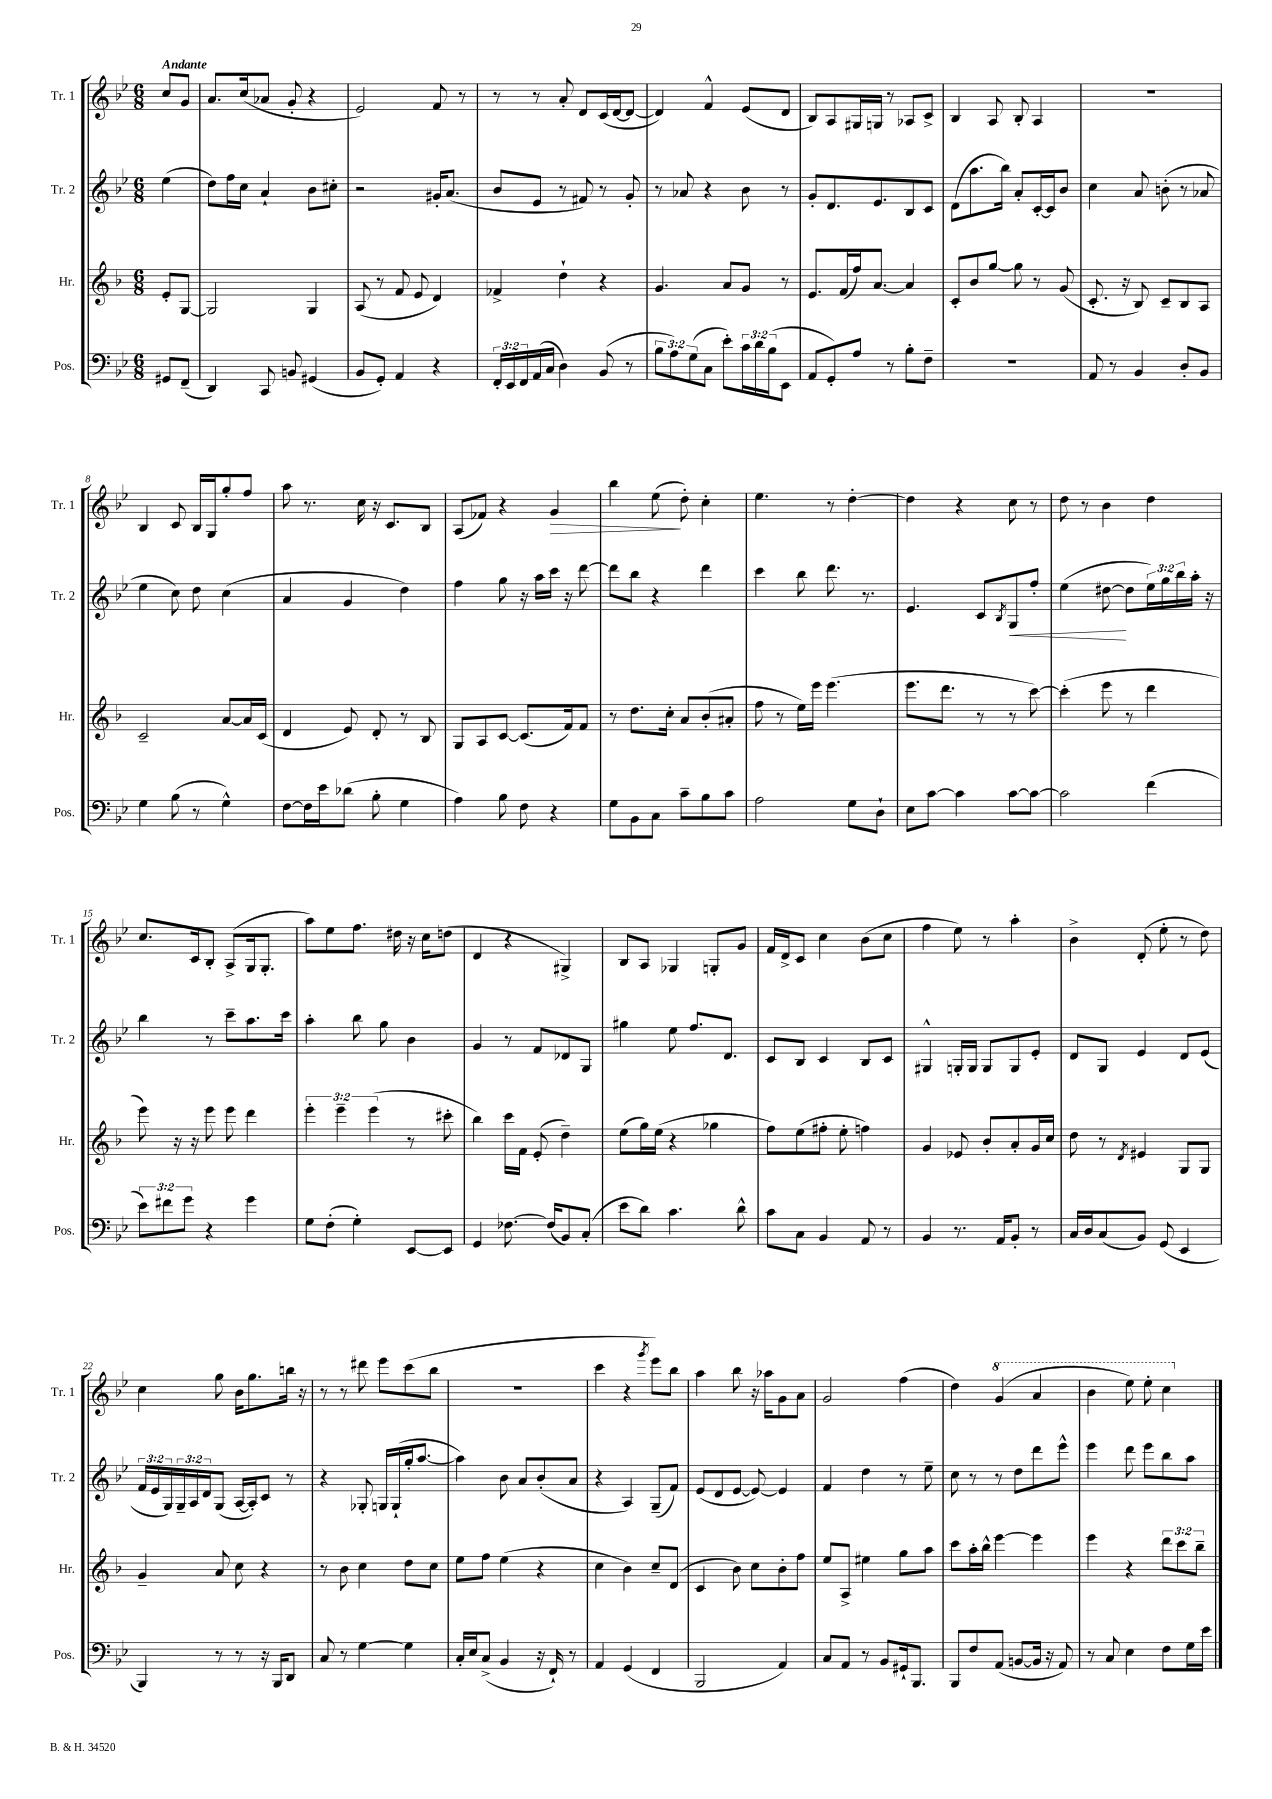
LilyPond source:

<<
\new StaffGroup <<
\new Staff = "s0" \with { instrumentName = "Tr. 1" shortInstrumentName = "Tr. 1" } {
    \clef treble \key bes \major \numericTimeSignature \time 6/8 \partial 4 \tempo "Andante"
    c''8 g'8 |
    a'8. c''16( aes'8 g'8-. r4 |
    ees'2) f'8 r8 |
    r8 r8 a'8-. d'8 c'16( d'16~ d'8~ |
    d'4) f'4-^ ees'8( d'8 |
    bes8) a8 gis16 g16 r8 aes8 c'8-> |
    bes4 a8 bes8-. a4 |
    R2. |
    bes4 c'8 bes16 g16 g''8-. f''8 |
    a''8 r8. c''16 r16 c'8. bes8 |
    a8( fes'8) r4 g'4\> |
    bes''4 ees''8\!( d''8-.) c''4-. |
    ees''4. r8 d''4~-. |
    d''4 r4 c''8 r8 |
    d''8 r8 bes'4 d''4 |
    c''8. c'16 bes8-. a8->( g16 g8.-. |
    a''8) ees''8 f''8. dis''16 r16 c''16 d''8( |
    d'4 r4 gis4->) |
    bes8 a8 ges4 g8-. g'8 |
    f'16 d'16-> c'8 c''4 bes'8( c''8 |
    f''4 ees''8) r8 a''4-. |
    bes'4-> d'8-.( ees''8-. r8 d''8) |
    c''4 g''8 bes'16 g''8. b''16 r16 |
    r8 r8 dis'''8 ees'''8 c'''8( bes''8 |
    R2. |
    c'''4 r4 \acciaccatura { g'''8 } ees'''8) bes''8 |
    a''4 bes''8 r16 aes''16 g'8 a'8 |
    g'2 f''4( |
    d''4) \ottava #1 g''4( a''4 |
    bes''4 ees'''8) ees'''8-. c'''4 \ottava #0 \bar "|." |
}
\new Staff = "s1" \with { instrumentName = "Tr. 2" shortInstrumentName = "Tr. 2" } {
    \clef treble \key bes \major \numericTimeSignature \time 6/8 \override Staff.TupletNumber.text = #tuplet-number::calc-fraction-text \partial 4
    ees''4( |
    d''8) f''16 c''16 a'4-! bes'8 cis''8-. |
    r2 gis'16-. a'8.( |
    bes'8 ees'8 r8 fis'8) r8 g'8-. |
    r8 aes'8 r4 bes'8 r8 |
    g'8-. d'8. ees'8. bes8 c'8 |
    d'8( a''8. bes''16) a'8-. c'16~-. c'16 bes'8 |
    c''4 a'8 b'8-.( r8 aes'8 |
    ees''4 c''8) d''8 c''4( |
    a'4 g'4 d''4) |
    f''4 g''8 r16 a''16 c'''16 r16 d'''8~ |
    d'''8 bes''8 r4 d'''4 |
    c'''4 bes''8 d'''8. r8. |
    ees'4. c'8 \acciaccatura { bes8 } g8\< f''8-. |
    ees''4( dis''8~\! dis''8 \tuplet 3/2 { ees''16) g''16 bes''16 } a''16-. r16 |
    bes''4 r8 c'''8-- a''8. c'''16 |
    a''4-. bes''8 g''8 bes'4 |
    g'4 r8 f'8 des'8 g8 |
    gis''4 ees''8 f''8. d'8. |
    c'8 bes8 c'4 bes8 c'8 |
    gis4-^ g16-. g16 g8 g8 ees'8-. |
    d'8 g8 ees'4 d'8 ees'8( |
    \tuplet 3/2 { f'16 ees'16 g16) } \tuplet 3/2 { g16-- a16 d'16 } g8( a16~ a16-.) c'8 r8 |
    r4 ges8-. g16 g16-!( g''16-. a''8.~ |
    a''4) bes'8 a'8 bes'8-.( a'8 |
    r4 a4) g8--( f'8) |
    ees'8( d'8 ees'8~ ees'8~) ees'4 |
    f'4 d''4 r8 ees''8-- |
    c''8 r8 r8 d''8 d'''8 ees'''8-^ |
    ees'''4 d'''8 ees'''8 bes''8 a''8 \bar "|." |
}
\new Staff = "s2" \with { instrumentName = "Hr." shortInstrumentName = "Hr." } {
    \clef treble \key f \major \numericTimeSignature \time 6/8 \override Staff.TupletNumber.text = #tuplet-number::calc-fraction-text \partial 4
    e'8-. g8~ |
    g2 g4 |
    a8( r8 f'8 e'8 d'4) |
    fes'4-> d''4-! r4 |
    g'4. a'8 g'8 r8 |
    e'8. f'16( f''16) a'8.~ a'4 |
    c'8-. bes'8 g''8~ g''8 r8 g'8( |
    c'8.-. r16 bes8) c'8-- bes8 a8 |
    c'2-- a'8~ a'16 c'16( |
    d'4 e'8) d'8-. r8 bes8 |
    g8 a8 c'8~ c'8.( f'16) f'8 |
    r8 d''8. c''16-. a'8 bes'8-.( ais'8-. |
    f''8 r8 e''16) e'''16 e'''4.( |
    e'''8. d'''8. r8 r8 c'''8~) |
    c'''4-.( e'''8 r8 d'''4 |
    e'''8) r16 r16 e'''8 e'''8 d'''4 |
    \tuplet 3/2 { e'''4-. e'''4-- e'''4( } r8 cis'''8-. |
    bes''4) c'''16 f'16 e'8-.( d''4--) |
    e''8( g''16) e''16( r4 ges''4 |
    f''8) e''8( fis''8-. e''8-. f''4) |
    g'4 ees'8 bes'8-. a'8-. g'16 c''16 |
    d''8 r8 \acciaccatura { d'8 } eis'4 g8 g8 |
    g'4-- a'8 c''8 r4 |
    r8 bes'8 c''4 d''8 c''8 |
    e''8 f''8 e''4( r4 |
    c''4 bes'4) c''8-- d'8( |
    c'4 bes'8) c''8 bes'8-. f''8 |
    e''8 a8-> eis''4 g''8 a''8 |
    c'''8 a''16-. bes''16-^ e'''4~ e'''4 |
    e'''4 r4 \tuplet 3/2 { d'''8 c'''8 bes''8-- } \bar "|." |
}
\new Staff = "s3" \with { instrumentName = "Pos." shortInstrumentName = "Pos." } {
    \clef bass \key bes \major \numericTimeSignature \time 6/8 \override Staff.TupletNumber.text = #tuplet-number::calc-fraction-text \partial 4
    gis,8 f,8--( |
    d,4) c,8 b,8 gis,4( |
    bes,8 g,8-.) a,4 r4 |
    \tuplet 3/2 { f,16-. ees,16 f,16 } a,16( c16 d4) bes,8( r8 |
    \tuplet 3/2 { bes8 a8) g8( } c8 ees'8-.) \tuplet 3/2 { c'16 d'16 bes16( } ees,8 |
    a,8 g,8-.) a8 r8 bes8-. f8-- |
    R2. |
    a,8 r8 bes,4 d8-. bes,8 |
    g4 bes8( r8 g4-^) |
    f8~ f16 ees'16 des'8( bes8-. g4 |
    a4) bes8 f8 r4 |
    g8 bes,8 c8 c'8-- bes8 c'8 |
    a2 g8 d8-! |
    ees8 c'8~ c'4 c'8~ c'8~ |
    c'2 f'4( |
    \tuplet 3/2 { ees'8) fis'8 g'8 } r4 g'4 |
    g8 f8-.( g4-.) ees,8~ ees,8 |
    g,4 fes8.~ fes16( bes,8) c8-.( |
    ees'8 d'8) c'4. d'8-^ |
    c'8 c8 bes,4 a,8 r8 |
    bes,4 r8. a,16 bes,8-. r8 |
    c16 d16 c8( bes,8) g,8( ees,4 |
    bes,,4) r8 r8 r16 bes,,16 d,8 |
    c8 r8 g4~ g4 |
    c16-. ees16 c8->( bes,4 r16 f,16-!) r8 |
    a,4 g,4( f,4 |
    bes,,2 a,4) |
    c8 a,8 r8 bes,8 gis,16-! bes,,8. |
    bes,,8 f8 a,8( b,8~ b,16 r16 a,8) |
    r8 c8 ees4 f8 g16 ees'16 \bar "|." |
}
>>
>>
